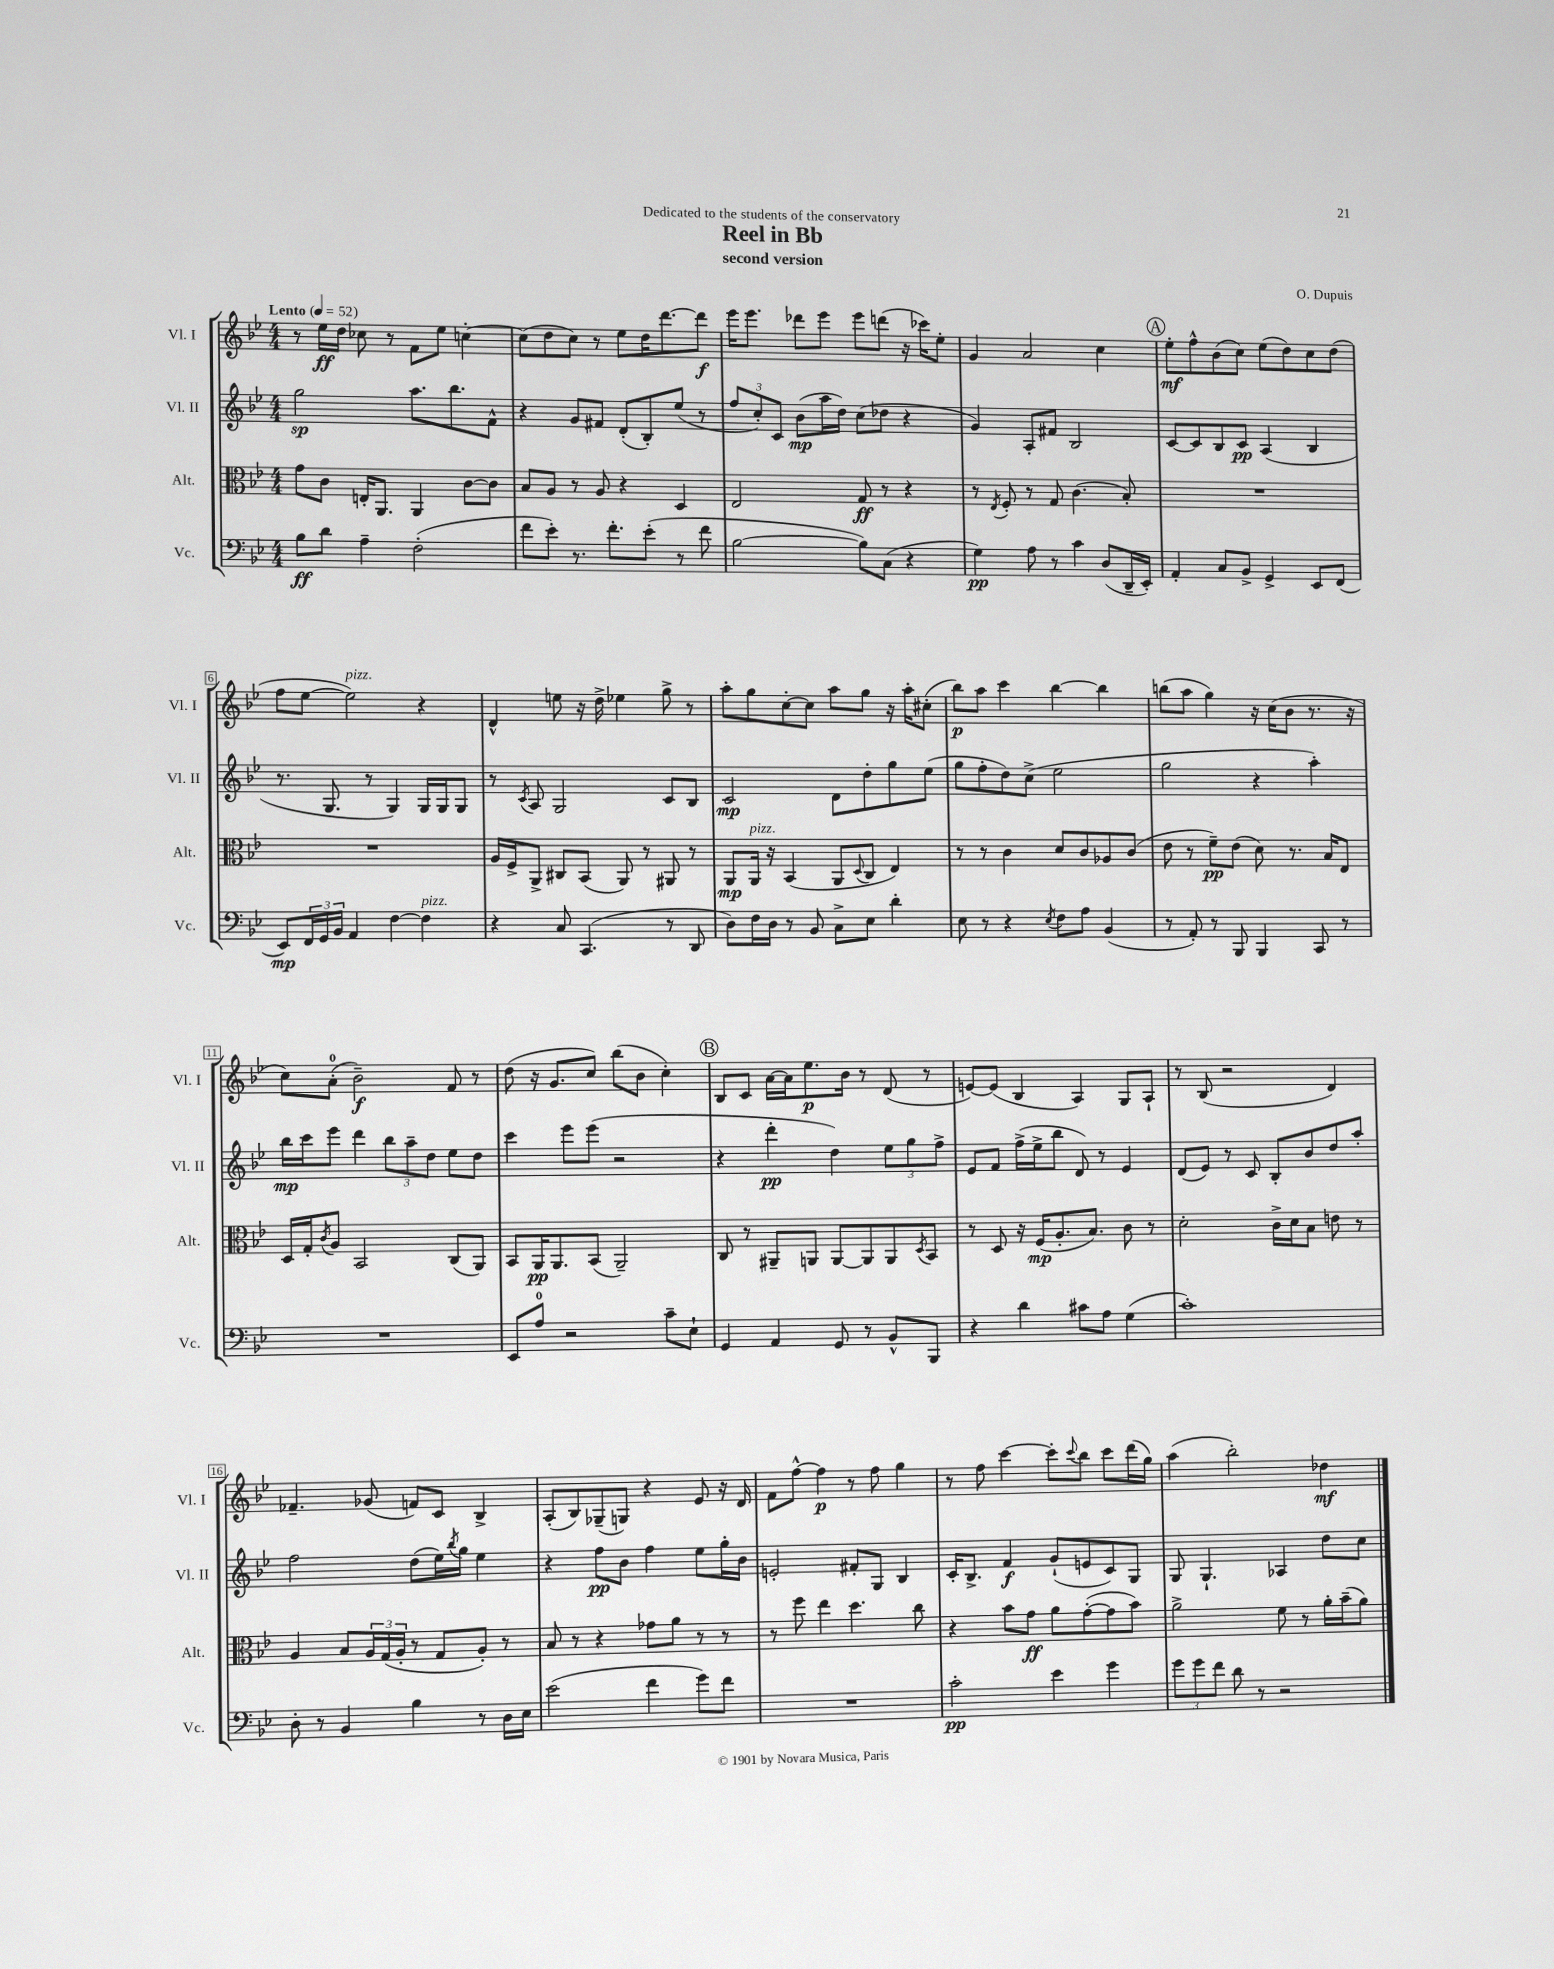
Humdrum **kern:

**kern	**kern	**kern	**kern
*staff4	*staff3	*staff2	*staff1
*clefF4	*clefC3	*clefG2	*clefG2
*k[b-e-]	*k[b-e-]	*k[b-e-]	*k[b-e-]
*M4/4	*M4/4	*M4/4	*M4/4
*MM52	*MM52	*MM52	*MM52
8B-\L	8g\L	2gg\	8r
8d\J	8c\J	.	16ee-\LL
.	.	.	16dd\JJ
4A~\	16E'/LK	.	8cc-\
.	8.AA/J	.	.
.	.	.	8r
(2F'\	4AA/	8.aa\L	8f\L
.	.	.	8ee-\J
.	.	8.bb-\	.
.	[8c\L	.	[4cc'\
.	8c\]J	8f^^\J	.
=	=	=	=
8f\L	8B-/L	4r	(8cc\]L
8e-'\J)	8A/J	.	8dd\
8.r	8r	8g/L	8cc\J)
.	8A/	8f#/J	8r
8.f'\L	.	.	.
.	4r	(8d'/L	8ee-\L
(8e-'\J	.	8B-'/)	16dd\K
.	.	.	[8.ddd\
8r	4D/	(8ee-/J	.
8f\	.	8r	8ddd\]J
=	=	=	=
[2B-\	2E-/	12ff/L	16eee-\LK
.	.	.	8.eee-\J
.	.	12cc'/)	.
.	.	12c/J	.
.	.	(8b-\L	8ddd-\L
.	.	16aa\L	8eee-\J
.	.	16dd\JJ)	.
8B-\]L)	8G/	(8cc\L	8eee-\L
(8C\J	8r	8dd-\J	(8ddd\J
4r	4r	4r	16r
.	.	.	16ccc-\LK)
.	.	.	8ee-'\J
=	=	=	=
4G\)	8r	4g/)	4g/
.	8qE-/	.	.
.	8F'/	.	.
8A\	8r	8A'/L	2a/
8r	8G/	8f#/J	.
4c\	(4.c\	2B-/	.
(8D/L	.	.	4cc\
16DD~/L	8B-'/)	.	.
16EE-'/JJ)	.	.	.
=	=	=	=
4AA'/	1r	[8c/L	8ee-'\L
.	.	8c/]	8ff^^\
8C/L	.	8B-/	(8b-\
8BB-^/J	.	8c/J	8cc\J)
4GG^/	.	(4A/	(8ee-\L
.	.	.	8dd\)
8EE-/L	.	4B-/	8cc\
(8FF/J	.	.	(8dd\J
=	=	=	=
8EE-/L)	1r	8.r	8ff\L
24FF/L	.	.	[8ee-\J
24GG/	.	.	.
.	.	8.G/	.
24BB-/JJ	.	.	.
4AA/	.	.	2ee-\])
.	.	8r	.
[4F\	.	4G/)	.
4F\]	.	16G/LL	4r
.	.	16G/J	.
.	.	8G/J	.
=	=	=	=
4r	16A/LL	8r	4d^^/
.	16F^/J	.	.
.	.	8qc/	.
.	8AA^/J	8A/	.
8C/	8C#/L	2G/	8ee\
(4.CC/	(8BB-/J	.	16r
.	.	.	16dd^\
.	8AA/)	.	4ee-\
.	8r	.	.
8r	8AA#/	8c/L	8gg^\
8DD/	8r	8B-/J	8r
=	=	=	=
8D\L)	8AA/L	2c/	8aa'\L
16F\L	16AA/Jk	.	8gg\
16D\JJ	16r	.	.
8r	(4BB-/	.	[8cc'\
8BB-/	.	.	8cc\]J
8C^\L	8AA/L	8d\L	8aa\L
.	8qqD/	.	.
8E-\J	8C/J	8dd'\	8gg\J
4d'\	4E-/)	8gg\	16r
.	.	.	16aa'\LK
.	.	(8ee-\J	(8cc#'\J
=	=	=	=
8E-\	8r	8gg\L	8bb-\L)
8r	8r	8ff'\	8aa\J
4r	4c\	8dd\)	4ccc\
.	.	(8cc^\J	.
8qE-/	.	.	.
8F\L	8d/L	2ee-\	[4bb-\
8A\J	8c/	.	.
(4BB-/	8A-/	.	4bb-\]
.	(8c/J	.	.
=	=	=	=
8r	8e-\	2gg\	(8bb\L
8AA'/)	8r	.	8aa\J
8r	8f~\L)	.	4gg\)
8BBB-/	(8e-\J	.	.
4BBB-/	8d\)	4r	16r
.	.	.	(16cc\LK
.	8.r	.	8b-\J
8CC/	.	4aa'\)	8.r
.	16B-/LK	.	.
8r	8E-/J	.	.
.	.	.	16r
=	=	=	=
1r	16D/LL	16bb-\LL	8cc\L)
.	16G'/J	16ccc\J	.
.	8qc/	.	.
.	8A/J	8eee-\J	(8a'\J
.	2BB-/	4ddd\	2b-~\)
.	.	12bb-\L	.
.	.	12aa~\	.
.	.	12dd\J	.
.	(8C/L	8ee-\L	8f/
.	8AA/J)	8dd\J	8r
=	=	=	=
8EE-/L	8BB-/L	4ccc\	(8dd\
8A/J	16AA/K	.	16r
.	8.AA/	.	8.g/L
2r	.	8eee-\L	.
.	(8BB-/J	(8eee-\J	8cc/J)
.	2AA~/)	2r	(8bb-\L
.	.	.	8b-\J
8c~\L	.	.	4cc'\)
8E-`\J	.	.	.
=	=	=	=
4GG/	8C/	4r	8B-/L
.	8r	.	8c/J
4AA/	8AA#~/L	4ddd'\	[16a\LL
.	.	.	16a\]J
.	8AA/J	.	8.ee-\
8GG/	[8AA/L	4dd\)	.
.	.	.	16b-\Jk
8r	8AA/]	.	8r
8BB-^^/L	8AA/	12ee-\L	(8d/
.	.	12gg\	.
.	8qD/	.	.
8BBB-/J	8BB-/J	.	8r
.	.	12ff^\J	.
=	=	=	=
4r	8r	8e-/L	[8e/L)
.	8D/	8f/J	(8e/]J
4d\	16r	(16ff^\LL	4B-/
.	(16F/LK	16ee-^\J	.
.	8.A'/	8bb-\J	.
8c#\L	.	8d/)	4A/)
.	8.B-/J)	.	.
8A\J	.	8r	.
(4G\	8c\	4e-/	8G/L
.	8r	.	8A`/J
=	=	=	=
1c')	2d'\	(8d/L	8r
.	.	8e-/J)	(8B-/
.	.	8r	2r
.	.	8c/	.
.	16c^\LL	8B-'/L	.
.	16d\J	.	.
.	8B-\J	8b-/	.
.	8e\	8dd/	4d/)
.	8r	8aa'/J	.
=	=	=	=
8D'\	4A/	2ff\	4.f-~/
8r	.	.	.
4BB-/	8B-/L	.	.
.	24A/L	.	(8g-/
.	(24G/	.	.
.	24A'/JJ	.	.
4B-\	8r	(8dd\L	8f/L)
.	8G/L	16ee-\L)	8c/J
.	.	8qbb-/	.
.	.	16gg\JJ	.
8r	8A'/J)	4ee-\	4B-^/
16D\LL	8r	.	.
16E-\JJ	.	.	.
=	=	=	=
(2e-\	8B-/	4r	(8A'/L
.	8r	.	8B-/)
.	4r	8ff\L	(8G-~/
.	.	8b-\J	8G/J)
4f\	8g-\L	4ff\	4r
.	8a\J	.	.
8g\L)	8r	8ee-\L	8e-/
8f\J	8r	16gg'\L	16r
.	.	16b-\JJ	16d/
=	=	=	=
1r	8r	2e'/	8f\L
.	8ff\	.	[8ff^^\J
.	4ee-\	.	4ff\]
.	4.dd\	8f#'/L	8r
.	.	8G/J	8ff\
.	.	4B-/	4gg\
.	8cc\	.	.
=	=	=	=
2c'\	4r	16c'/LK	8r
.	.	8.B-^/J	.
.	.	.	8ff\
.	8b-\L	4f/	[4ccc\
.	8g\J	.	.
4e-\	8a\L	(8g`/L	8ccc'\]L
.	.	.	8qqccc/
.	([8g'\	8e/	8bb-\J
4g\	8g\]	8c/)	8ccc\L
.	8b-\J)	8G/J	(16ddd\L
.	.	.	16gg\JJ)
=	=	=	=
12g\L	2a^\	8G/	(4aa\
12g\	.	.	.
.	.	4.G`/	.
12f\J	.	.	.
8d\	.	.	2bb-'\)
8r	.	.	.
2r	8f\	4A-/	.
.	8r	.	.
.	16a'\LL	8dd\L	4dd-\
.	(16b-~\J	.	.
.	8a\J)	8cc\J	.
==	==	==	==
*-	*-	*-	*-
